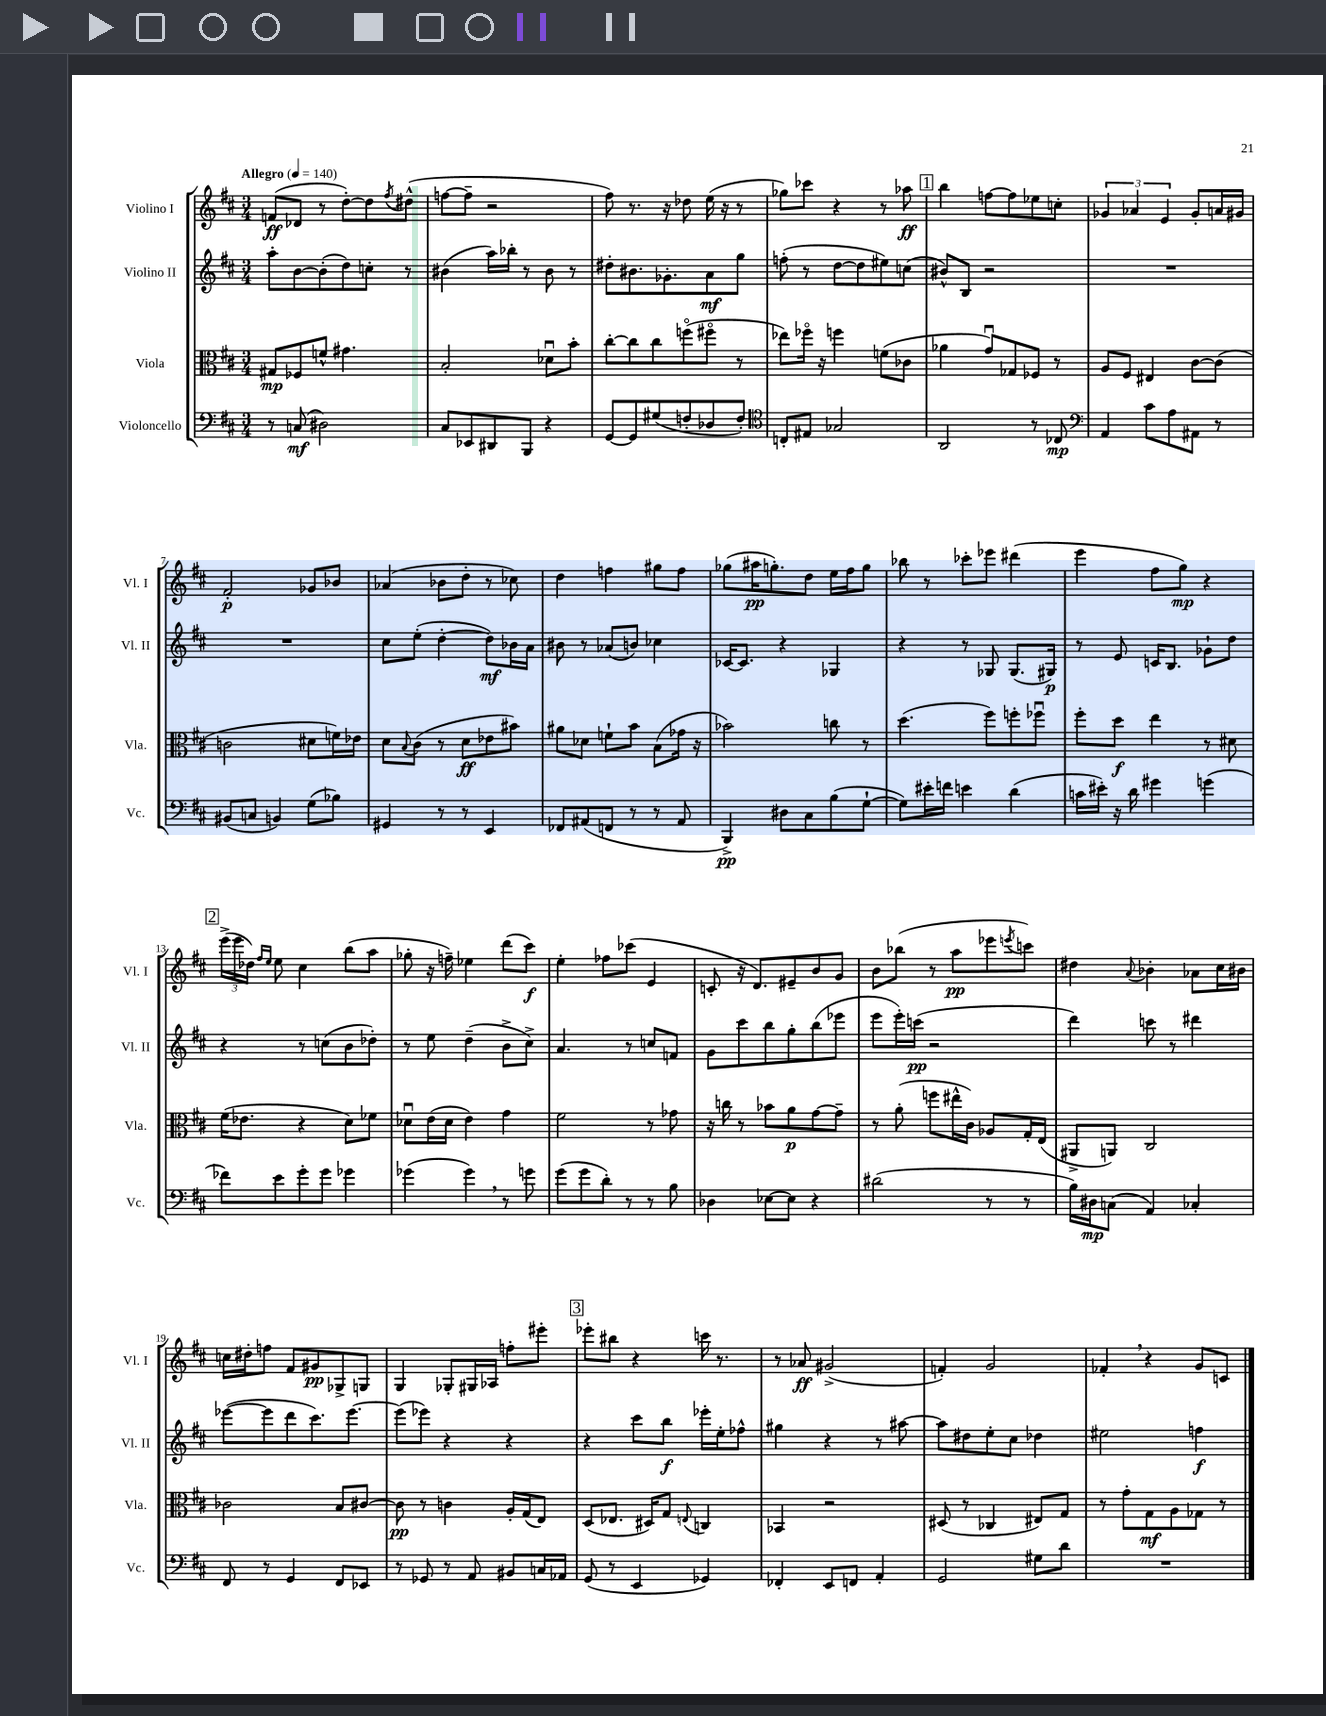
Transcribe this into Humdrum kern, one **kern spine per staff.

**kern	**kern	**kern	**kern
*staff4	*staff3	*staff2	*staff1
*clefF4	*clefC3	*clefG2	*clefG2
*k[f#c#]	*k[f#c#]	*k[f#c#]	*k[f#c#]
*M3/4	*M3/4	*M3/4	*M3/4
*MM140	*MM140	*MM140	*MM140
8r	8G#/L	8aa'\L	(8f/L
(8C/	8F-/	[8b\	8d-/J
2D#\)	8f^^/J	(8b'\]	8r
.	4.g#\	8dd\)	[8dd'\L)
.	.	8cc'\J	8dd\]
.	.	.	8qff#/
.	.	8r	(8dd#^^\J
=	=	=	=
8C#/L	2B'/	(4b#\	[8ff\L
8EE-/	.	.	8ff~\]J
8DD#/	.	16aa\LL)	2r
.	.	16bb-'\JJ	.
8BBB/J	.	8r	.
4r	8d-u\L	8b#\	.
.	8b'\J	8r	.
=	=	=	=
[8GG/L	[8cc#'\L	8dd#'\L	8ff#\)
8GG/]	8cc#\]	8.b#\	8.r
(8G#/	8cc#\	.	.
.	.	8.g-'\	16r
8F'/	(8ffo\	.	8dd-\
8D-/	8ff#o\J	8a\	(16ee\
.	.	.	16r
8F'/J)	8r	8gg\J	8r
=	=	=	=
*clefC4	*	*	*
8C'/L	8ee-\L)	(8ff'\	8gg-\L)
8E#/J	16ff-o\Jk	8r	8ccc-\J
.	16r	.	.
2G-/	4ff\	[8dd\L	4r
.	.	8dd\]	.
.	(8f\L	8ee#\)	8r
.	8c-\J	(8cc\J	8aa-\
=	=	=	=
2AA/	4a-\	8b#^^/L)	4bb\
.	.	8B/J	.
.	8gu/L)	2r	[8ff\L
.	8G-/	.	8ff\]
8r	8F-/J	.	8ee-\
8C-/	8r	.	8cc'\J
=	=	=	=
*clefF4	*	*	*
4AA/	8A/L	2.r	6g-/
.	8F#/J	.	.
.	.	.	6a-/
8c#\L	4E#/	.	.
.	.	.	6e/
8A\	.	.	.
8AA#\J	[8c#\L	.	8g-'/L
8r	(8c#\]J	.	16a/L
.	.	.	16g#/JJ
=	=	=	=
(8BB#/L	2c\	2.r	2f#'/
8C/J	.	.	.
4BB/)	.	.	.
(8G\L	8d#\L	.	8g-/L
8B-\J)	16f\L)	.	8b-/J
.	16e-\JJ	.	.
=	=	=	=
4GG#/	8d\L	8cc#\L	(4a-/
.	8qqB/	.	.
.	(8c#\J	(8ee'\J	.
8r	8r	[4dd'\	8b-\L
8r	8d\L	.	8dd'\J
4EE/	8e-\	8dd\]L)	8r
.	8b#\J)	16b-\L	8cc-\)
.	.	16a\JJ	.
=	=	=	=
8FF-/L	8a#\L	8b#\	4dd\
(8AA#/	8d-\J	8r	.
8FF/J	8f`\L	(8a-/L	4ff\
8r	8b\J	8b/J)	.
8r	(8B\L	4cc-\	8gg#\L
8AA#/	16g-\Jk	.	8ff\J
.	16r	.	.
=	=	=	=
4BBB^/)	2b-\)	[16c-/LK	(8gg-\L
.	.	8.c-/]J	.
.	.	.	16aa#\K
.	.	.	8.gg'\)
8D#\L	.	4r	.
8C#\	.	.	8dd\J
(8B\	8cc\	4G-/	16ee\LL
.	.	.	16ff#\J
[8G`\J	8r	.	8gg\J
=	=	=	=
8G\]L)	(4.dd\	4r	8bb-\
16e#'\L	.	.	8r
16f\JJ	.	.	.
4e\	.	8r	8ccc-'\L
.	8ff#\L)	8G-/	8eee-\J
(4d\	8ff'\	(8.G-/L	(4ddd#\
.	8ff-u\J	.	.
.	.	16G#/Jk)	.
=	=	=	=
16c\LL	8ff#'\L	8r	4eee\
16e#'\JJ)	.	.	.
16r	8dd\J	8e/	.
16d\	.	.	.
4g#\	4ee\	16c/LK	8ff#\L
.	.	8.B/J	.
.	.	.	8gg\J)
(4g\	8r	8g-`\L	4r
.	8d#\	8dd\J	.
=	=	=	=
8f-\L)	(16f#\LK	4r	(24eee^\LL
.	.	.	24eee\
.	8.e-\J	.	.
.	.	.	24dd-\JJ)
.	.	.	16qqff#/LL
.	.	.	16qqee/JJ
8e\	.	.	8ee\
8g'\	4r	8r	4cc#\
8g\J	.	(8cc\L	.
4g-\	8d\L)	8b\	(8bb\L
.	8f-\J	8dd-'\J)	8aa\J
=	=	=	=
(4g-\	8d-u\L	8r	8gg-'\
.	(16e\L	8ee\	16r
.	16d-\JJ	.	16ff~\)
4g-\)	4e\)	(4dd~\	4ee-\
8r	4g\	8b^\L	(8ddd\L
8g\	.	8cc#^\J)	8ccc#\J)
=	=	=	=
(8g\L	2f#\	4.a/	4ee'\
8g\	.	.	.
8d'\J)	.	.	8ff-\L
8r	.	8r	(8ccc-\J
8r	8r	8cc/L	4e/
8B\	8g-\	8f/J	.
=	=	=	=
4D-\	16r	8g\L	8c'/
.	16cc\	.	.
.	8r	8ccc#\	16r
.	.	.	8.d/L)
[8E-\L	8b-\L	8bb\	.
8E-\]J	8a\	8gg'\	8e#~/
4r	[8g\	(8bb\	8b/
.	8g~\]J	8eee-\J	8g/J
=	=	=	=
(2d#\	8r	8eee\L	8b\L
.	(8a'\	16eee'\L)	(8bb-\J
.	.	(16ccc\JJ	.
.	8ff\L	2r	8r
.	16ee#^^\L	.	8aa\L
.	16c#\JJ)	.	.
8r	8A-/L	.	8eee-\
.	.	.	8qeee/
8r	16G'/L	.	8ccc\J)
.	(16E/JJ	.	.
=	=	=	=
16B\LL)	8AA#^/L	4ddd\)	4dd#\
16D#\J	.	.	.
(8C\J	8AA/J)	.	.
.	.	.	8qqa/
4AA/)	2C#/	8ccc\	4b-'\
.	.	8r	.
4C-'/	.	4ddd#\	8a-\L
.	.	.	16cc#\L
.	.	.	16b#\JJ
=	=	=	=
8FF#/	2c-\	([8eee-\L	16cc\LL
.	.	.	16dd#'\J
8r	.	8eee-\]	8ff\J
4GG/	.	8ddd\	8f#/L
.	.	8.ccc#\)	8g#/
8FF#/L	8B/L	.	8G-^/
.	.	[8.eee-\J	.
8EE-/J	[8c#/J	.	8G/J
=	=	=	=
8r	8c#\]	(8eee-\]L	4G/
8GG-/	8r	8eee-\J)	.
8r	4c\	4r	8G-'/L
8AA/	.	.	16G#/L
.	.	.	16A-/JJ
8BB#/L	16A'/LL	4r	8ff'\L
.	(16G/J	.	.
16C/L	8E/J)	.	8eee#'\J
16AA-/JJ	.	.	.
=	=	=	=
(8GG/	(8D/L	4r	8eee-'\L
8r	8.E-/J	.	8bb#\J
4EE/	.	8ccc#\L	4r
.	16D#/LK)	.	.
.	8G/J	8bb\J	.
.	8qqE/	.	.
4GG-/)	4C/	16eee-'\LL	16ccc\
.	.	16ee'\J	8.r
.	.	8ff-^^\J	.
=	=	=	=
4FF-'/	4BB-/	4gg#\	8r
.	.	.	8a-/
8EE/L	2r	4r	(2g#^/
8FF/J	.	.	.
4AA'/	.	8r	.
.	.	[8aa#\	.
=	=	=	=
2GG/	(8D#/	8aa#\]L	4f'/)
.	8r	8dd#\	.
.	4C-/	8ee'\	2g/
.	.	8cc#\J	.
8G#\L	8E#/L)	4dd-\	.
8d\J	8G/J	.	.
=	=	=	=
2.r	8r	2ee#\	4f-'/
.	8g'\L	.	.
.	8G\	.	4r
.	8A\	.	.
.	8G-\J	4ff\	8g/L
.	8r	.	8c/J
==	==	==	==
*-	*-	*-	*-
